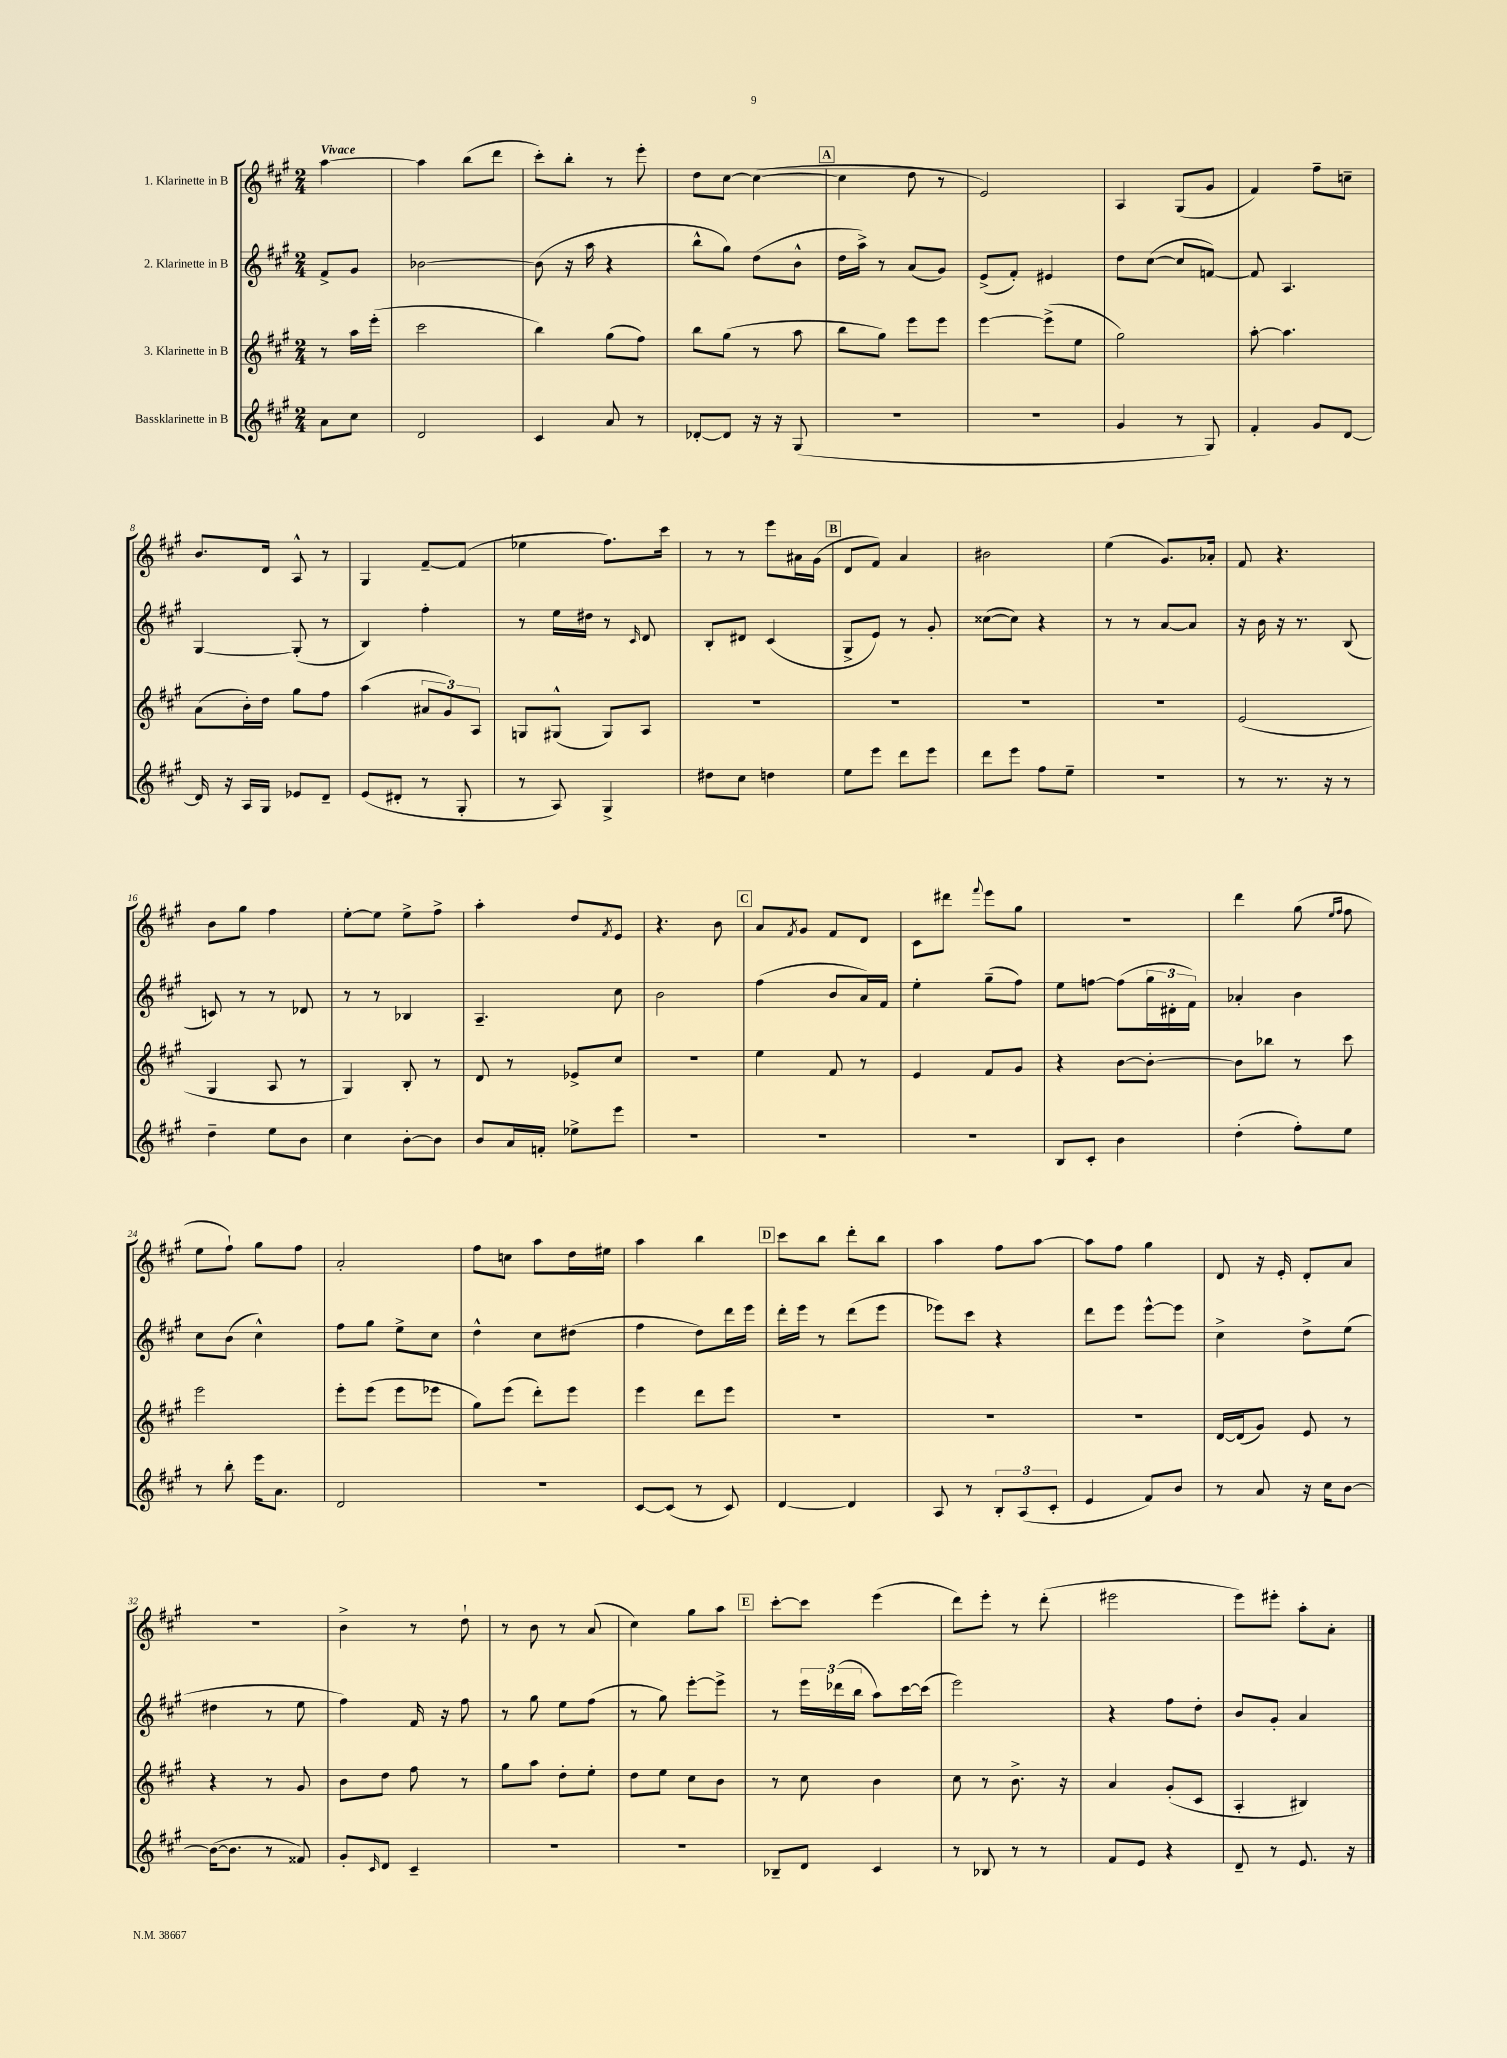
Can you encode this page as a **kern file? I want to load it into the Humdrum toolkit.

**kern	**kern	**kern	**kern
*staff4	*staff3	*staff2	*staff1
*clefG2	*clefG2	*clefG2	*clefG2
*k[f#c#g#]	*k[f#c#g#]	*k[f#c#g#]	*k[f#c#g#]
*M2/4	*M2/4	*M2/4	*M2/4
8a	8r	8f#^	[4aa
8cc#	16aa	8g#	.
.	(16eee'	.	.
=	=	=	=
2d	2ccc#	[2b-	4aa]
.	.	.	(8bb
.	.	.	8ddd
=	=	=	=
4c#	4bb)	(8b-]	8ccc#')
.	.	16r	8bb'
.	.	16aa	.
8a	(8gg#	4r	8r
8r	8ff#)	.	8eee'
=	=	=	=
[8d-'	8bb	8bb^^	8dd
8d-]	(8gg#	8gg#)	[8cc#
16r	8r	(8dd	(4cc#_
16r	.	.	.
(8G#	8aa	8b^^	.
=	=	=	=
2r	8bb	16dd	4cc#]
.	.	16aa^)	.
.	8gg#)	8r	.
.	8eee	(8a	8dd
.	8eee	8g#)	8r
=	=	=	=
2r	[4eee	(8e^	2e)
.	.	8f#')	.
.	(8eee^]	4e#	.
.	8ee	.	.
=	=	=	=
4g#	2gg#)	8dd	4A
.	.	([8cc#	.
8r	.	8cc#]	(8G#
8G#)	.	[8f)	8g#
=	=	=	=
4f#'	[8aa'	8f]	4f#)
.	4.aa]	4.A	.
8g#	.	.	8ff#~
[8d	.	.	8cc~
=	=	=	=
16d]	(8a	[4G#	8.b
16r	.	.	.
16A	16b')	.	.
16G#	16dd	.	16d
8e-	8gg#	(8G#']	8A^^
8d~	8ff#	8r	8r
=	=	=	=
(8e	(4aa	4B)	4G#
8d#'	.	.	.
8r	12a#	4ff#'	[8f#~
.	12g#)	.	.
8G#'	.	.	(8f#]
.	12A	.	.
=	=	=	=
8r	8G	8r	4ee-
8A)	(8G#^^	16ee	.
.	.	16dd#	.
4G#^	8G#)	8r	8.ff#)
.	.	16qqc#	.
.	8A	8d	.
.	.	.	16ccc#
=	=	=	=
8dd#	2r	8B'	8r
8cc#	.	8d#	8r
4dd	.	(4c#	8eee
.	.	.	16a#
.	.	.	(16g#
=	=	=	=
8ee	2r	8G#^	8d
8eee	.	8e)	8f#)
8ddd	.	8r	4a
8eee	.	8g#'	.
=	=	=	=
8ddd	2r	([8cc##	2b#
8eee	.	8cc##])	.
8ff#	.	4r	.
8ee~	.	.	.
=	=	=	=
2r	2r	8r	(4ee
.	.	8r	.
.	.	[8a	8.g#)
.	.	8a]	.
.	.	.	16a-'
=	=	=	=
8r	(2e	16r	8f#
.	.	16b	.
8.r	.	16r	4.r
.	.	8.r	.
16r	.	.	.
8r	.	(8B	.
=	=	=	=
4dd~	4G#	8c)	8b
.	.	8r	8gg#
8ee	8A	8r	4ff#
8b	8r	8d-	.
=	=	=	=
4cc#	4G#)	8r	[8ee'
.	.	8r	8ee]
[8b'	8B'	4B-	8ee^
8b]	8r	.	8ff#^
=	=	=	=
8b	8d	4.A~	4aa'
16a	8r	.	.
16f'	.	.	.
8ee-^	8e-^	.	8dd
.	.	.	8qf#
8eee	8cc#	8cc#	8e
=	=	=	=
2r	2r	2b	4.r
.	.	.	8b
=	=	=	=
2r	4ee	(4ff#	8a
.	.	.	8qf#
.	.	.	8g#
.	8f#	8b	8f#
.	8r	16a)	8d
.	.	16f#	.
=	=	=	=
2r	4e	4ee'	8c#
.	.	.	8ddd#
.	.	.	8qqfff#
.	8f#	(8gg#~	8eee
.	8g#	8ff#)	8gg#
=	=	=	=
8B	4r	8ee	2r
8c#'	.	[8ff	.
4b	[8b	(8ff]	.
.	8b'_	24gg#	.
.	.	24d#'	.
.	.	24f#)	.
=	=	=	=
(4dd'	8b]	4a-'	4ddd
.	8bb-	.	.
8ff#')	8r	4b	(8gg#
.	.	.	16qqee
.	.	.	16qqff#
8ee	8ccc#	.	8ff#
=	=	=	=
8r	2eee	8cc#	8ee
8bb'	.	(8b	8ff#`)
16eee	.	4cc#^^)	8gg#
8.a	.	.	.
.	.	.	8ff#
=	=	=	=
2d	8eee'	8ff#	2a'
.	(8eee	8gg#	.
.	8eee	8ee^	.
.	8eee-	8cc#	.
=	=	=	=
2r	8gg#)	4dd^^	8ff#
.	(8eee	.	8cc
.	8ddd')	8cc#	8aa
.	8eee	(8dd#	16dd
.	.	.	16ee#
=	=	=	=
[8c#	4eee	4ff#	4aa
(8c#]	.	.	.
8r	8ddd	8dd)	4bb
8c#)	8eee	16ddd	.
.	.	16eee	.
=	=	=	=
[4d	2r	16ddd'	8ccc#
.	.	16eee	.
.	.	8r	8bb
4d]	.	(8ddd	8ddd'
.	.	8eee	8bb
=	=	=	=
8A	2r	8eee-)	4aa
8r	.	8ccc#	.
12B'	.	4r	8ff#
(12A	.	.	.
.	.	.	[8aa
12c#'	.	.	.
=	=	=	=
4e	2r	8ddd	8aa]
.	.	8eee	8ff#
8f#)	.	[8eee^^	4gg#
8b	.	8eee]	.
=	=	=	=
8r	[16d	4cc#^	8d
.	(16d]	.	.
8a	8g#)	.	16r
.	.	.	16e'
16r	8e	8dd^	8d'
16cc#	.	.	.
[8b	8r	(8ee	8a
=	=	=	=
(16b_	4r	4dd#	2r
8.b]	.	.	.
8r	8r	8r	.
8f##)	8g#	8ee	.
=	=	=	=
8g#'	8b	4ff#)	4b^
16qqc#	.	.	.
8d	8dd	.	.
4c#~	8ff#	16f#	8r
.	.	16r	.
.	8r	8ff#	8dd`
=	=	=	=
2r	8gg#	8r	8r
.	8aa	8gg#	8b
.	8dd'	8ee	8r
.	8ee'	(8ff#	(8a
=	=	=	=
2r	8dd	8r	4cc#)
.	8ee	8gg#)	.
.	8cc#	[8eee'	8gg#
.	8b	8eee^]	8aa
=	=	=	=
8B-~	8r	8r	[8ccc#'
8d	8cc#	24eee	8ccc#]
.	.	(24ddd-	.
.	.	24bb	.
4c#	4b	8aa)	(4eee
.	.	[16ccc#	.
.	.	(16ccc#]	.
=	=	=	=
8r	8cc#	2eee)	8ddd)
8B-	8r	.	8eee'
8r	8.b^	.	8r
8r	.	.	(8ddd'
.	16r	.	.
=	=	=	=
8f#	4a	4r	2eee#
8e	.	.	.
4r	(8g#'	8ff#	.
.	8c#	8dd'	.
=	=	=	=
8d~	4A'	8b	8eee)
8r	.	8g#'	8eee#'
8.e	4B#)	4a	8aa'
.	.	.	8a'
16r	.	.	.
==	==	==	==
*-	*-	*-	*-
